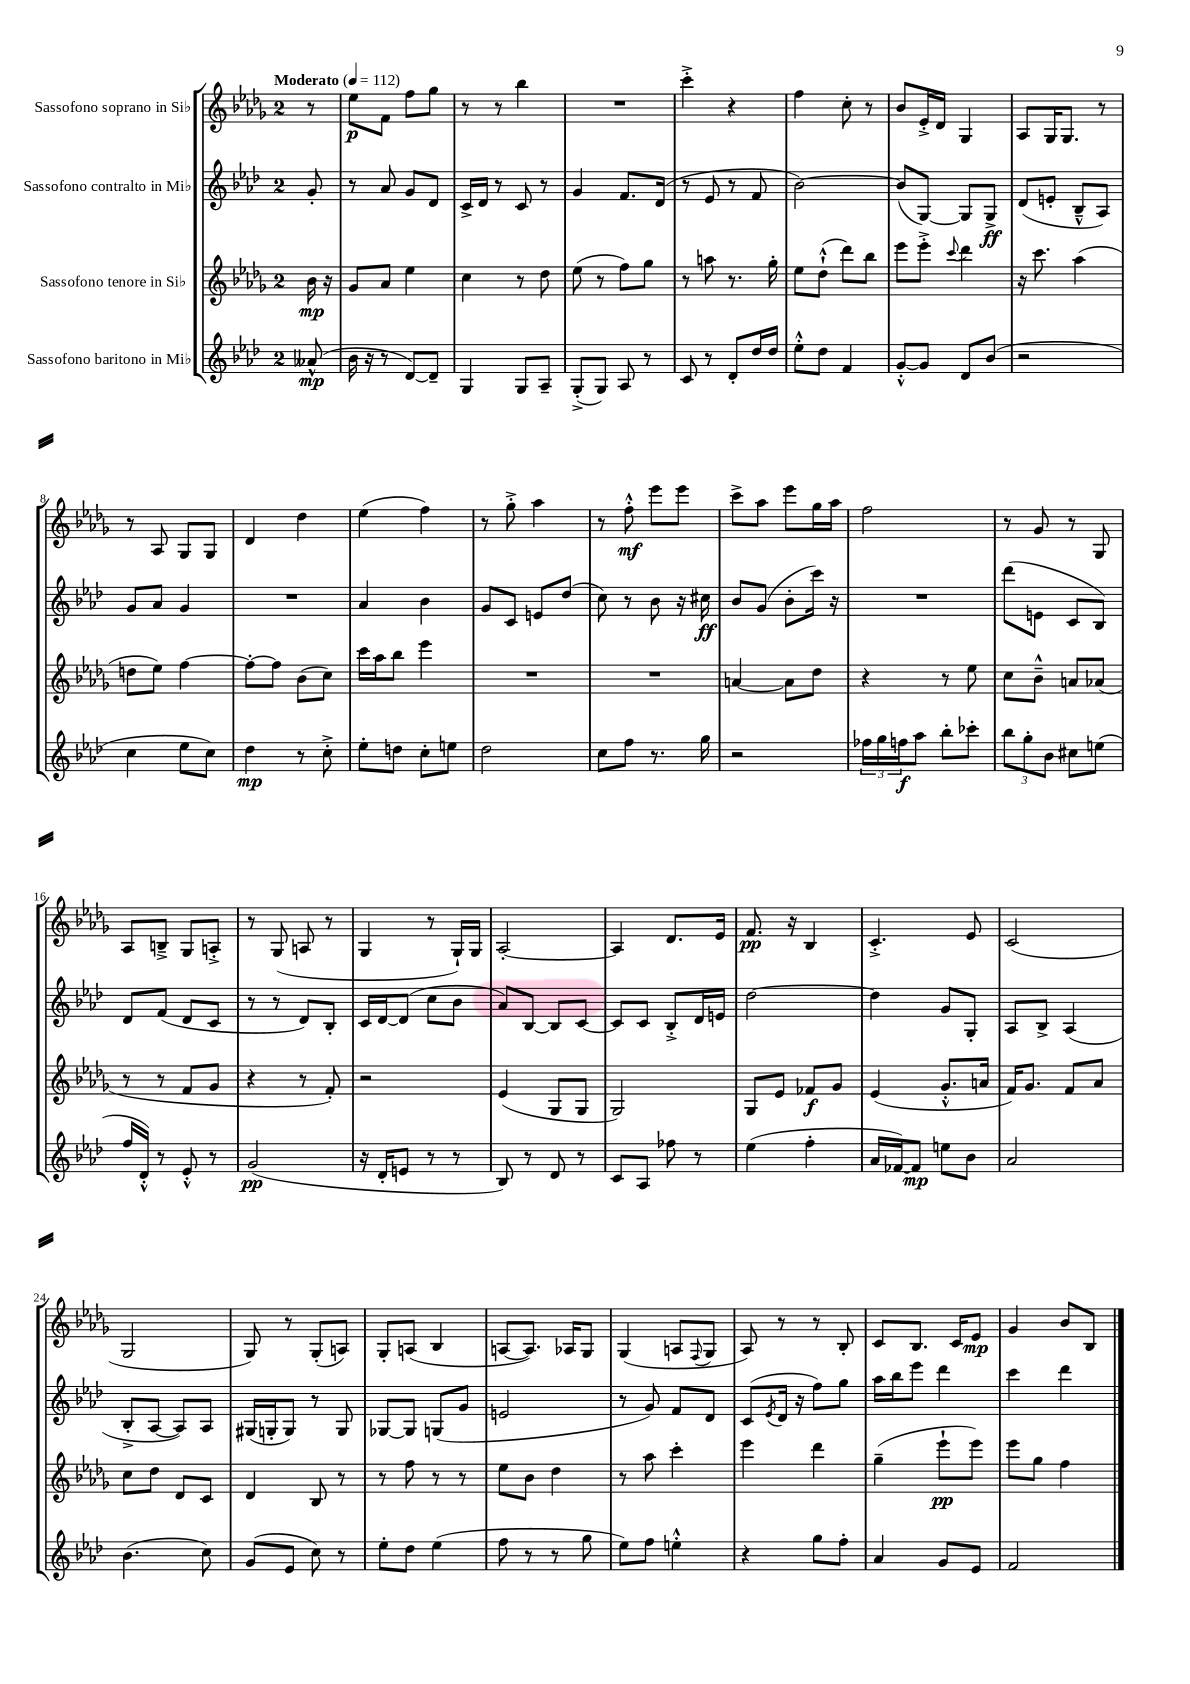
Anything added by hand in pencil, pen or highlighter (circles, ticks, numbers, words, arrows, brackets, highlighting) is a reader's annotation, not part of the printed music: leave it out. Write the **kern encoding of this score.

**kern	**kern	**kern	**kern
*staff4	*staff3	*staff2	*staff1
*clefG2	*clefG2	*clefG2	*clefG2
*k[b-e-a-d-]	*k[b-e-a-d-g-]	*k[b-e-a-d-]	*k[b-e-a-d-g-]
*M2/4	*M2/4	*M2/4	*M2/4
*MM112	*MM112	*MM112	*MM112
(8a--^^/	16b-\	8g'/	8r
.	16r	.	.
=	=	=	=
16b-\	8g-/L	8r	8ee-\L
16r	.	.	.
8r	8a-/J	8a-/	8f\J
[8d-/L)	4ee-\	8g/L	8ff\L
8d-~/]J	.	8d-/J	8gg-\J
=	=	=	=
4G/	4cc\	16c^/LL	8r
.	.	16d-/JJ	.
.	.	8r	8r
8G/L	8r	8c/	4bb-\
8A-~/J	8dd-\	8r	.
=	=	=	=
(8G'^/L	(8ee-\	4g/	2r
8G/J)	8r	.	.
8A-/	8ff\L)	8.f/L	.
8r	8gg-\J	.	.
.	.	(16d-/Jk	.
=	=	=	=
8c/	8r	8r	4ccc'^\
8r	8aa\	8e-/	.
8d-'/L	8.r	8r	4r
16dd-/L	.	8f/	.
16dd-/JJ	16gg-'\	.	.
=	=	=	=
8ee-'^^\L	8ee-\L	[2b-\)	4ff\
8dd-\J	(8dd-`^^\J	.	.
4f/	8ddd-\L)	.	8cc'\
.	8bb-\J	.	8r
=	=	=	=
[8g'^^/L	8eee-\L	(8b-/]L	8b-/L
8g/]J	8eee-'^\J	[8G/J)	16e-'^/L
.	.	.	16d-/JJ
.	8qqccc/	.	.
8d-/L	4ddd-\	8G/]L	4G-/
(8b-/J	.	8G^/J	.
=	=	=	=
2r	16r	(8d-/L	8A-/L
.	8.ccc\	.	.
.	.	8e'/J	16G-/K
.	.	.	8.G-/J
.	(4aa-\	8B-~^^/L	.
.	.	8A-/J)	8r
=	=	=	=
4cc\	8dd\L	8g/L	8r
.	8ee-\J)	8a-/J	8A-/
8ee-\L	[4ff\	4g/	8G-/L
8cc\J)	.	.	8G-/J
=	=	=	=
4dd-\	8ff'\_L	2r	4d-/
.	8ff\]J	.	.
8r	(8b-\L	.	4dd-\
8cc'^\	8cc\J)	.	.
=	=	=	=
8ee-'\L	16ccc\LL	4a-/	(4ee-\
.	16aa-\J	.	.
8dd\J	8bb-\J	.	.
8cc'\L	4eee-\	4b-\	4ff\)
8ee\J	.	.	.
=	=	=	=
2dd-\	2r	8g/L	8r
.	.	8c/J	8gg-'^\
.	.	8e/L	4aa-\
.	.	(8dd-/J	.
=	=	=	=
8cc\L	2r	8cc\)	8r
8ff\J	.	8r	8ff'^^\
8.r	.	8b-\	8eee-\L
.	.	16r	8eee-\J
16gg\	.	16cc#\	.
=	=	=	=
2r	[4a/	8b-/L	8ccc^\L
.	.	(8g/J	8aa-\J
.	8a\]L	8b-'\L	8eee-\L
.	8dd-\J	16ccc\Jk)	16gg-\L
.	.	16r	16aa-\JJ
=	=	=	=
24ff-\LL	4r	2r	2ff\
24gg\	.	.	.
24ff\J	.	.	.
8aa-\J	.	.	.
8bb-'\L	8r	.	.
8ccc-'\J	8ee-\	.	.
=	=	=	=
12bb-\L	8cc\L	(8ddd-\L	8r
12gg'\	.	.	.
.	8b-~^^\J	8e\J	8g-/
12b-\J	.	.	.
8cc#\L	8a/L	8c/L	8r
(8ee\J	(8a-/J	8B-/J)	8G-/
=	=	=	=
16ff/LL	8r	8d-/L	8A-/L
16d-'^^/JJ)	.	.	.
8r	8r	(8f/J	8B~^/J
8e-'^^/	8f/L	8d-/L	8G-/L
8r	8g-/J	8c/J	8A'^/J
=	=	=	=
(2g/	4r	8r	8r
.	.	8r	(8G-/
.	8r	8d-/L)	8A/
.	8f'/)	8B-'/J	8r
=	=	=	=
16r	2r	16c/LL	4G-/
16d-'/LK	.	[16d-/J	.
8e/J	.	(8d-/]J	.
8r	.	8cc\L	8r
8r	.	8b-\J	16G-`/LL)
.	.	.	16G-/JJ
=	=	=	=
8B-/)	(4e-/	8a-/L)	[2A-'/
8r	.	[8B-/J	.
8d-/	8G-/L	8B-/]L	.
8r	8G-/J	[8c/J	.
=	=	=	=
8c/L	2G-/)	8c/]L	4A-/]
8A-/J	.	8c/J	.
8ff-\	.	8B-'^/L	8.d-/L
8r	.	16d-/L	.
.	.	16e/JJ	16e-/Jk
=	=	=	=
(4ee-\	8G-/L	[2dd-\	8.f/
.	8e-/J	.	.
.	.	.	16r
4ff'\	8f-/L	.	4B-/
.	8g-/J	.	.
=	=	=	=
16a-/LL	(4e-/	4dd-\]	4.c'^/
[16f-/J)	.	.	.
8f-/]J	.	.	.
8ee\L	8.g-'^^/L	8g/L	.
8b-\J	.	8G'/J	8e-/
.	16a/Jk	.	.
=	=	=	=
2a-/	16f/LK)	8A-/L	(2c/
.	8.g-/J	.	.
.	.	8B-^/J	.
.	8f/L	(4A-/	.
.	8a-/J	.	.
=	=	=	=
(4.b-\	8cc\L	8B-'^/L	2G-/
.	8dd-\J	[8A-/J	.
.	8d-/L	8A-/]L)	.
8cc\)	8c/J	8A-/J	.
=	=	=	=
(8g/L	4d-/	(16G#/LL	8G-/)
.	.	16G'/J	.
8e-/J	.	8G/J)	8r
8cc\)	8B-/	8r	(8G-'/L
8r	8r	8G/	8A/J)
=	=	=	=
8ee-'\L	8r	[8G-/L	8G-'/L
8dd-\J	8ff\	8G-/]J	(8A/J
(4ee-\	8r	(8G/L	4B-/
.	8r	8g/J	.
=	=	=	=
8ff\	8ee-\L	2e/	[8A/L
8r	8b-\J	.	8.A/]J)
8r	4dd-\	.	.
.	.	.	16A-/LK
8gg\	.	.	8G-/J
=	=	=	=
8ee-\L)	8r	8r	(4G-/
8ff\J	8aa-\	8g/)	.
4ee'^^\	4ccc'\	8f/L	8A/L
.	.	.	8qqF/
.	.	8d-/J	8G-/J
=	=	=	=
4r	4eee-\	(8c/L	8A-/)
.	.	8qe-/	.
.	.	16d-/Jk	8r
.	.	16r	.
8gg\L	4ddd-\	8ff\L)	8r
8ff'\J	.	8gg\J	8B-'/
=	=	=	=
4a-/	(4gg-~\	16aa-\LL	8c/L
.	.	16bb-\J	.
.	.	8eee-\J	8.B-/J
8g/L	8eee-`\L	4ddd-\	.
.	.	.	16c/LK
8e-/J	8eee-\J)	.	8e-/J
=	=	=	=
2f/	8eee-\L	4ccc\	4g-/
.	8gg-\J	.	.
.	4ff\	4ddd-\	8b-/L
.	.	.	8B-/J
==	==	==	==
*-	*-	*-	*-
